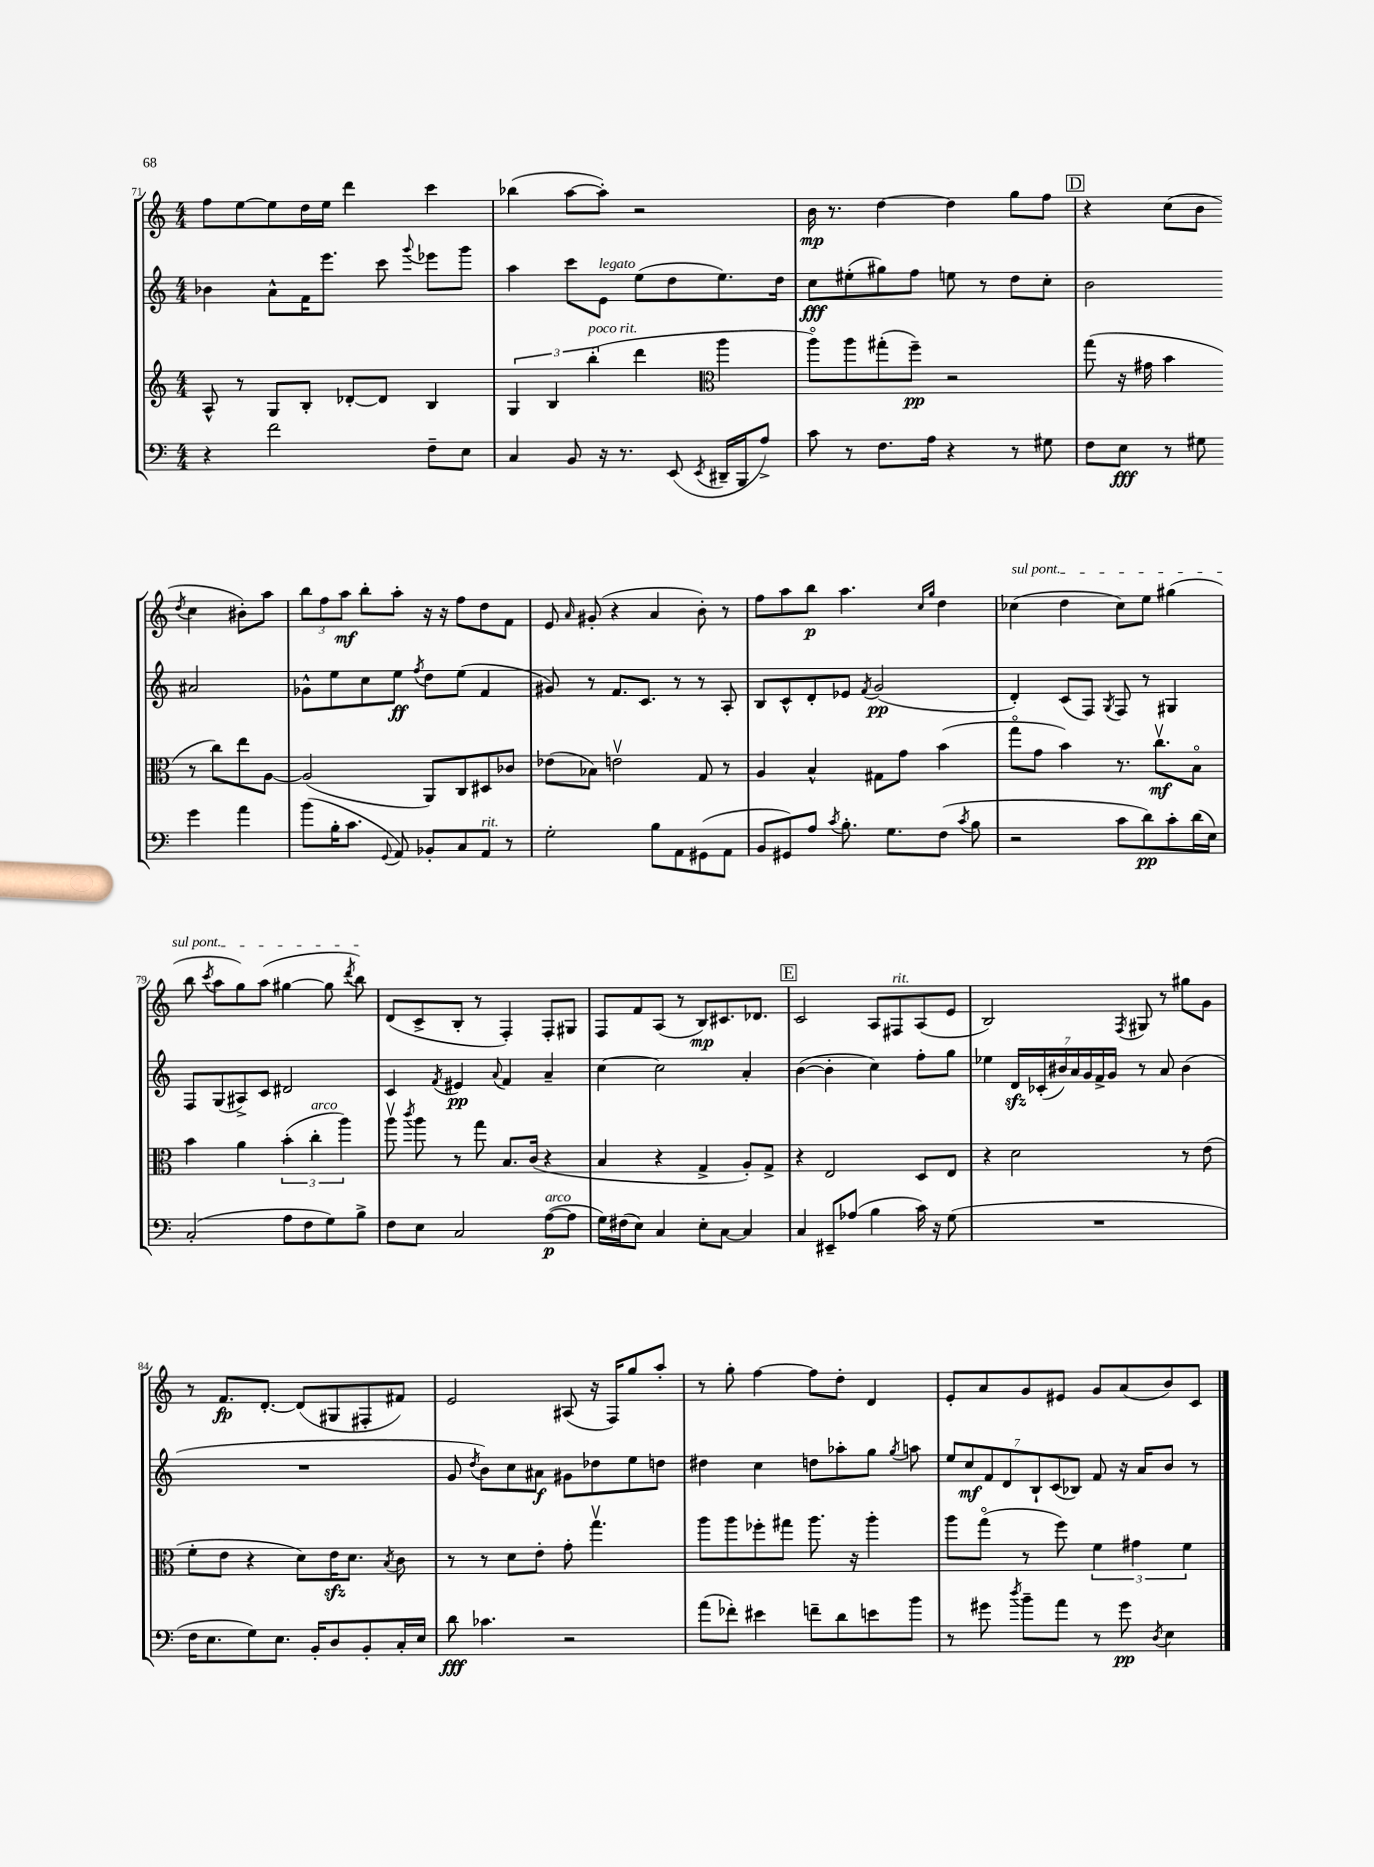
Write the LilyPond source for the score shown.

<<
\new StaffGroup <<
\new Staff = "s0" {
    \clef treble \key c \major \numericTimeSignature \time 4/4
    \autoBeamOff f''8[ e''8~ e''8 d''16 e''16] d'''4 c'''4 |
    bes''4( a''8[~ a''8]-.) r2 |
    b'16\mp r8. d''4~ d''4 g''8[ f''8] |
    \mark \markup { \box "D" } r4 c''8[( b'8] \acciaccatura { d''8 } c''4 bis'8[-.) a''8] |
    \tuplet 3/2 { b''8[ f''8 a''8]\mf } b''8[-. a''8]-. r16 r16 f''8[ d''8 f'8] |
    e'8 \grace { a'16 } gis'8-.( r4 a'4 b'8-.) r8 |
    f''8[ a''8 b''8]\p a''4. \grace { c''16[ g''16] } d''4 |
    \once \override TextSpanner.bound-details.left.text = \markup { \italic "sul pont." } ces''4\startTextSpan( d''4 ces''8[) e''8] gis''4( |
    b''8 \acciaccatura { c'''8 } a''8[ g''8) a''8]( gis''4~ gis''8 \acciaccatura { d'''8 } b''8\stopTextSpan) |
    d'8[( c'8-> b8]-. r8 f4-.) f8[-. gis8] |
    f8[ f'8 a8]( r8 b8[\mp) cis'8. des'8.] |
    \mark \markup { \box "E" } c'2 a8[ fis8^\markup { \italic "rit." } a8( e'8] |
    b2) \acciaccatura { f8 } gis8 r8 gis''8[ g'8] |
    r8 f'8.[\fp d'8.]~-. d'8[( gis8 fis8-. fis'8]) |
    e'2 ais8( r16 f16[) g''8 a''8]-. |
    r8 g''8-. f''4~ f''8[ d''8]-. d'4 |
    e'8[-. a'8 g'8 eis'8] g'8[ a'8( b'8) c'8] \bar "|." |
}
\new Staff = "s1" {
    \clef treble \key c \major \numericTimeSignature \time 4/4
    \autoBeamOff bes'4 a'8[-^ f'16 e'''8.] c'''8 \appoggiatura { g'''8 } ees'''8[ g'''8] |
    a''4 c'''8[ e'8]^\markup { \italic "legato" } e''8[( d''8 e''8.) d''16] |
    c''8[\fff eis''8-.( gis''8) f''8] e''8 r8 d''8[ c''8]-. |
    \mark \markup { \box "D" } b'2 ais'2 |
    ges'8[-^ e''8 c''8 e''8]\ff \acciaccatura { f''8 } d''8[ e''8]( f'4 |
    gis'8) r8 f'8.[ c'8.] r8 r8 a8-. |
    b8[ c'8-^ d'8-. ees'8] \acciaccatura { f'8 } g'2\pp( |
    d'4-.) c'8[( f8]) \acciaccatura { g8 } f8 r8 gis4 |
    f8[ g8( ais8->) c'8] dis'2 |
    c'4 \acciaccatura { f'8 } eis'4\pp \appoggiatura { a'8 } f'4 a'4-- |
    c''4~ c''2 a'4-. |
    \mark \markup { \box "E" } b'4~( b'4-. c''4) f''8[-. g''8] |
    ees''4 \tuplet 7/4 { d'16[\sfz ces'16-.( bis'16) a'16 g'16 f'16-> g'16] } r8 a'8 bis'4( |
    R1 |
    g'8 \acciaccatura { d''8 } b'8[) c''8 ais'8]\f gis'8[ des''8 e''8 d''8] |
    dis''4 c''4 d''8[ aes''8-. g''8] \acciaccatura { g''8 } a''8 |
    \tuplet 7/4 { e''8[ c''8\mf f'8 d'8 b8-! c'8( bes8]) } f'8 r16 a'16[ b'8] r8 \bar "|." |
}
\new Staff = "s2" {
    \clef treble \key c \major \numericTimeSignature \time 4/4
    \autoBeamOff a8-^ r8 g8[ b8]-. des'8[~-. des'8] b4 |
    \tuplet 3/2 { g4 b4 b''4-.^\markup { \italic "poco rit." }( } d'''4 \clef alto a''4 |
    a''8[\flageolet) a''8 gis''8-.( f''8]--\pp) r2 |
    \mark \markup { \box "D" } g''8( r16 gis'16 b'4 r8 c''8[) e''8 a8]~ |
    a2( a,8[) c8 dis8 ces'8] |
    ees'8[( bes8]) e'2\upbow g8 r8 |
    a4 b4-^ gis8[ g'8] b'4( |
    g''8[\flageolet g'8] b'4) r8. c''8.[\upbow\mf b8]\flageolet |
    b'4 a'4 \tuplet 3/2 { b'4-.( c''4-.^\markup { \italic "arco" } a''4) } |
    a''8\upbow \acciaccatura { c'''8 } a''8 r8 g''8 b8.[ c'16]( r4 |
    b4 r4 g4-> a8[-.) g8]-> |
    \mark \markup { \box "E" } r4 e2 d8[ e8] |
    r4 d'2 r8 e'8( |
    f'8[-. e'8] r4 d'8[) e'16\sfz d'8.] \acciaccatura { b8 } c'8 |
    r8 r8 d'8[ e'8]-. g'8-. g''4.\upbow |
    a''8[ a''8 fes''8-. gis''8] a''8. r16 a''4-. |
    a''8[ g''8]\flageolet( r8 f''8) \tuplet 3/2 { f'4 gis'4 f'4 } \bar "|." |
}
\new Staff = "s3" {
    \clef bass \key c \major \numericTimeSignature \time 4/4
    \autoBeamOff r4 f'2 f8[-- e8] |
    c4 b,8 r16 r8. e,8( \acciaccatura { e,8 } dis,16[-- b,,16 a8]->) |
    c'8 r8 f8.[ a16] r4 r8 gis8 |
    \mark \markup { \box "D" } f8[ e8]\fff r8 gis8 g'4 a'4 |
    b'8[( b16-. c'8.] \appoggiatura { g,8 } a,8) bes,8[-. c8 a,8]^\markup { \italic "rit." } r8 |
    g2-. b8[ a,8 gis,8( a,8] |
    b,8[ gis,8) a8] \acciaccatura { c'8 } b8.-. g8.[ f8]( \acciaccatura { c'8 } b8 |
    r2 c'8[ d'8\pp) c'8-. d'16( e16]) |
    c2-.( a8[ f8 g8) b8]-> |
    f8[ e8] c2 a8[~\p^\markup { \italic "arco" }( a8] |
    g16[) fis16( e8]) c4 e8[-. c8]~ c4 |
    \mark \markup { \box "E" } c4 eis,8[-- aes8]( b4 c'16) r16 g8( |
    R1 |
    f16[ e8. g8) e8.] b,16[-. d8 b,8-. c16-. e16] |
    d'8\fff ces'4. r2 |
    a'8[( fes'8]-.) eis'4 f'8[-- d'8 e'8 b'8] |
    r8 gis'8 \acciaccatura { d''8 } b'8[-- a'8] r8 gis'8\pp \acciaccatura { d8 } e4 \bar "|." |
}
>>
>>
\layout { \context { \Score currentBarNumber = #71 } }
